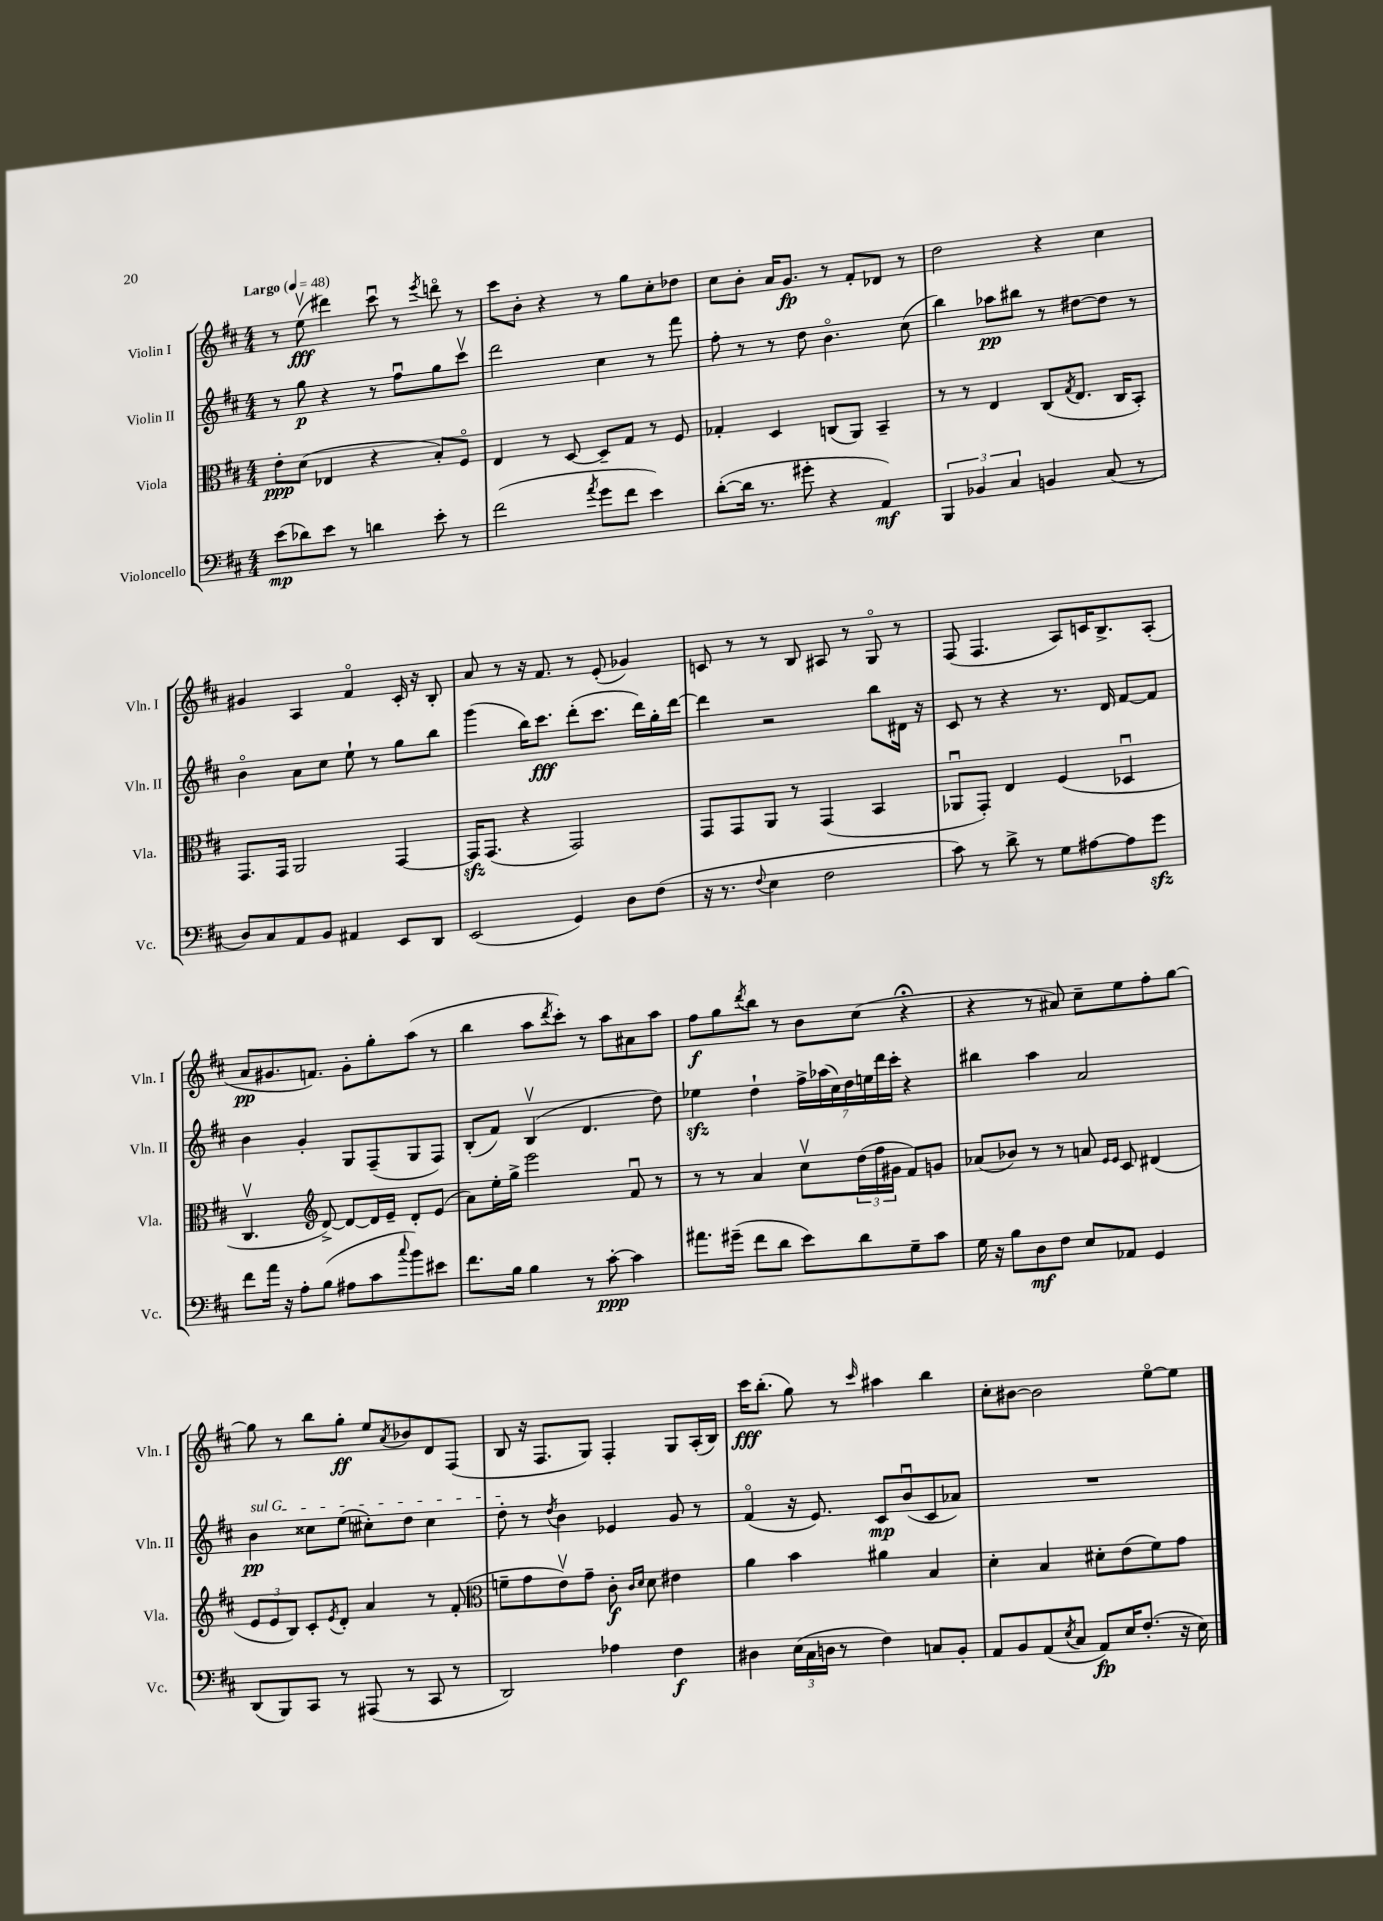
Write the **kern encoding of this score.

**kern	**kern	**kern	**kern
*staff4	*staff3	*staff2	*staff1
*clefF4	*clefC3	*clefG2	*clefG2
*k[f#c#]	*k[f#c#]	*k[f#c#]	*k[f#c#]
*M4/4	*M4/4	*M4/4	*M4/4
*MM48	*MM48	*MM48	*MM48
(8e	8e'	8r	8r
8d-)	(8d	8gg	(8eev
8e	4E-	4r	4ddd#)
8r	.	.	.
4d	4r	8r	8ccc#u
.	.	8ff#u	8r
.	.	.	8qeee
8e'	8B')	8gg	8dddo
8r	8F#o	8ccc#v	8r
=	=	=	=
(2f#	4E	2ddd	8ccc#
.	.	.	8b'
.	8r	.	4r
.	[8D	.	.
8qa	.	.	.
8g	8D~]	4cc#	8r
8f#	8G	.	8gg
4e)	8r	8r	8cc#'
.	8F#	8fff#	8dd-
=	=	=	=
([8d'	4G-'	8ff#'	8cc#
16d]	.	8r	8b'
8.r	.	.	.
.	4D	8r	16a
.	.	.	8.g
8g#'	.	8dd	.
4r	(8C	4.bo	8r
.	8AA)	.	8f#'
4AA)	4BB~	.	8d-
.	.	(8cc#	8r
=	=	=	=
6BBB	8r	4bb)	2dd
.	8r	.	.
6BB-	.	.	.
.	4E	8aa-	.
6C#	.	.	.
.	.	8bb#	.
4BB	(8C#	8r	4r
.	8qG	.	.
.	8.E	[8dd#	.
(8C#	.	8dd#]	4cc#
.	16C#	.	.
8r	8BB')	8r	.
=	=	=	=
8D)	8.GG	4bo	4g#
8C#	.	.	.
.	16GG	.	.
8AA	2AA	8a	4A
8BB	.	8cc#	.
4AA#	.	8ee`	4f#o
.	.	8r	.
8EE	[4GG	8gg	16c#'
.	.	.	16r
8DD	.	8bb	8B'
=	=	=	=
(2EE	16GG]	(4ggg	8a
.	(8.GG	.	.
.	.	.	8r
.	4r	16bb)	16r
.	.	8.ccc#	8.f#
4GG)	2GG)	(8ddd'	8r
.	.	8.ccc#	(8e'
8D	.	.	4g-)
.	.	16ddd)	.
(8F#	.	16gg'	.
.	.	[16ddd	.
=	=	=	=
16r	8GG	4ddd]	8c
8.r	.	.	.
.	8GG	.	8r
8qqF#	.	.	.
4E	8AA	2r	8r
.	8r	.	8B
2F#	(4GG	.	8A#
.	.	.	8r
.	4BB	8bb	8Go
.	.	16d#	8r
.	.	16r	.
=	=	=	=
8c#)	8AA-u	8c#	(8F#
8r	8GG')	8r	4.F#
8d^	4E	4r	.
8r	.	.	.
8G	(4F#	8.r	8A)
[8A#	.	.	16c
.	.	16d	8.B^
8A#]	4D-u	[8f#	.
8g	.	8f#]	(8A'
=	=	=	=
8f#	4.C#v	4b	8a
16a	.	.	8.g#
16r	.	.	.
8A'	.	4g'	.
.	.	.	8.f)
*	*clefG2	*	*
(8B	[8d^)	.	.
8A#	8d_	8G	8g#'
8c#	16d]	(8F#~	8gg'
.	16e~	.	.
8qqcc#	.	.	.
8b)	8d'	8G	(8aa
8e#	(8e	8F#)	8r
=	=	=	=
8.f#	8a)	(8B'	4bb
.	16ee'	8f#)	.
16B	16gg^	.	.
4B	2eee	(4Bv	8aa
.	.	.	8qddd
.	.	.	8ccc#')
8r	.	4.d	8r
[8c#'	.	.	8aa
4c#]	8f#u	.	8a#
.	8r	8dd)	8aa
=	=	=	=
8.a#	8r	4ee-	8ff#
.	8r	.	8gg
(16g#~	.	.	.
.	.	.	8qddd
8f#	4a	4dd`	8bb
8d	.	.	8r
8e)	8cc#v	28ff#^	8b
.	.	(28aa-	.
.	.	28cc#)	.
.	.	28dd	.
8d	(24dd	.	(8cc#
.	.	28ee	.
.	24ff#	.	.
.	.	28ddd	.
.	24g#	.	.
.	.	28ccc#'	.
8G~	8f#)	4r	4r;
8c#	8g	.	.
=	=	=	=
16G	(8a-	4bb#	4r
16r	.	.	.
8B	8b-)	.	.
8D	8r	4aa	8r
8F#	8r	.	8a#)
8E	8a	2a	8cc#~
.	16qqe	.	.
.	16qqe	.	.
8AA-	8c#	.	8ee
4GG	(4d#	.	8ff#'
.	.	.	[8gg
=	=	=	=
(8DD	12e	4b	8gg]
.	12e	.	.
8BBB)	.	.	8r
.	12B)	.	.
8CC#	8c#'	8cc##	8bb
.	8qe	.	.
8r	8d'	(8ee	8gg'
(8AAA#	4a	8cc#')	8ee
.	.	.	8qa
8r	.	8dd	8b-
8CC#	8r	4cc#	8d
8r	(8f#'	.	(8F#
=	=	=	=
*	*clefC3	*	*
2DD)	8f~	8dd'	8B
.	8g	8r	16r
.	.	.	8.F#
.	.	8qdd	.
.	8ev)	4b	.
.	8g~	.	8G)
4A-	8c#'	4e-	4F#'
.	16qqc#	.	.
.	16qqd	.	.
.	8d	.	.
4F#	4e#	8g	8G
.	.	8r	(16A'
.	.	.	16B)
=	=	=	=
4D#	4a	(4f#o	16ccc#
.	.	.	(8.bb'
(24E	4b	16r	8gg)
24C#	.	.	.
.	.	8.e)	.
24D	.	.	.
8r	.	.	8r
.	.	.	16qqccc#
4F#)	4a#	8c#	4aa#
.	.	(8bu	.
8C	4B	8c#	4bb
8BB'	.	8a-)	.
=	=	=	=
8AA	4d'	1r	8cc#'
8BB	.	.	[8b#
(8AA	4B	.	2b#]
8qE	.	.	.
8C#	.	.	.
8AA)	8d#'	.	.
16E	(8e	.	.
(8.F#'	.	.	.
.	8f#)	.	[8eeo
16r	8g	.	8ee]
16E)	.	.	.
==	==	==	==
*-	*-	*-	*-
